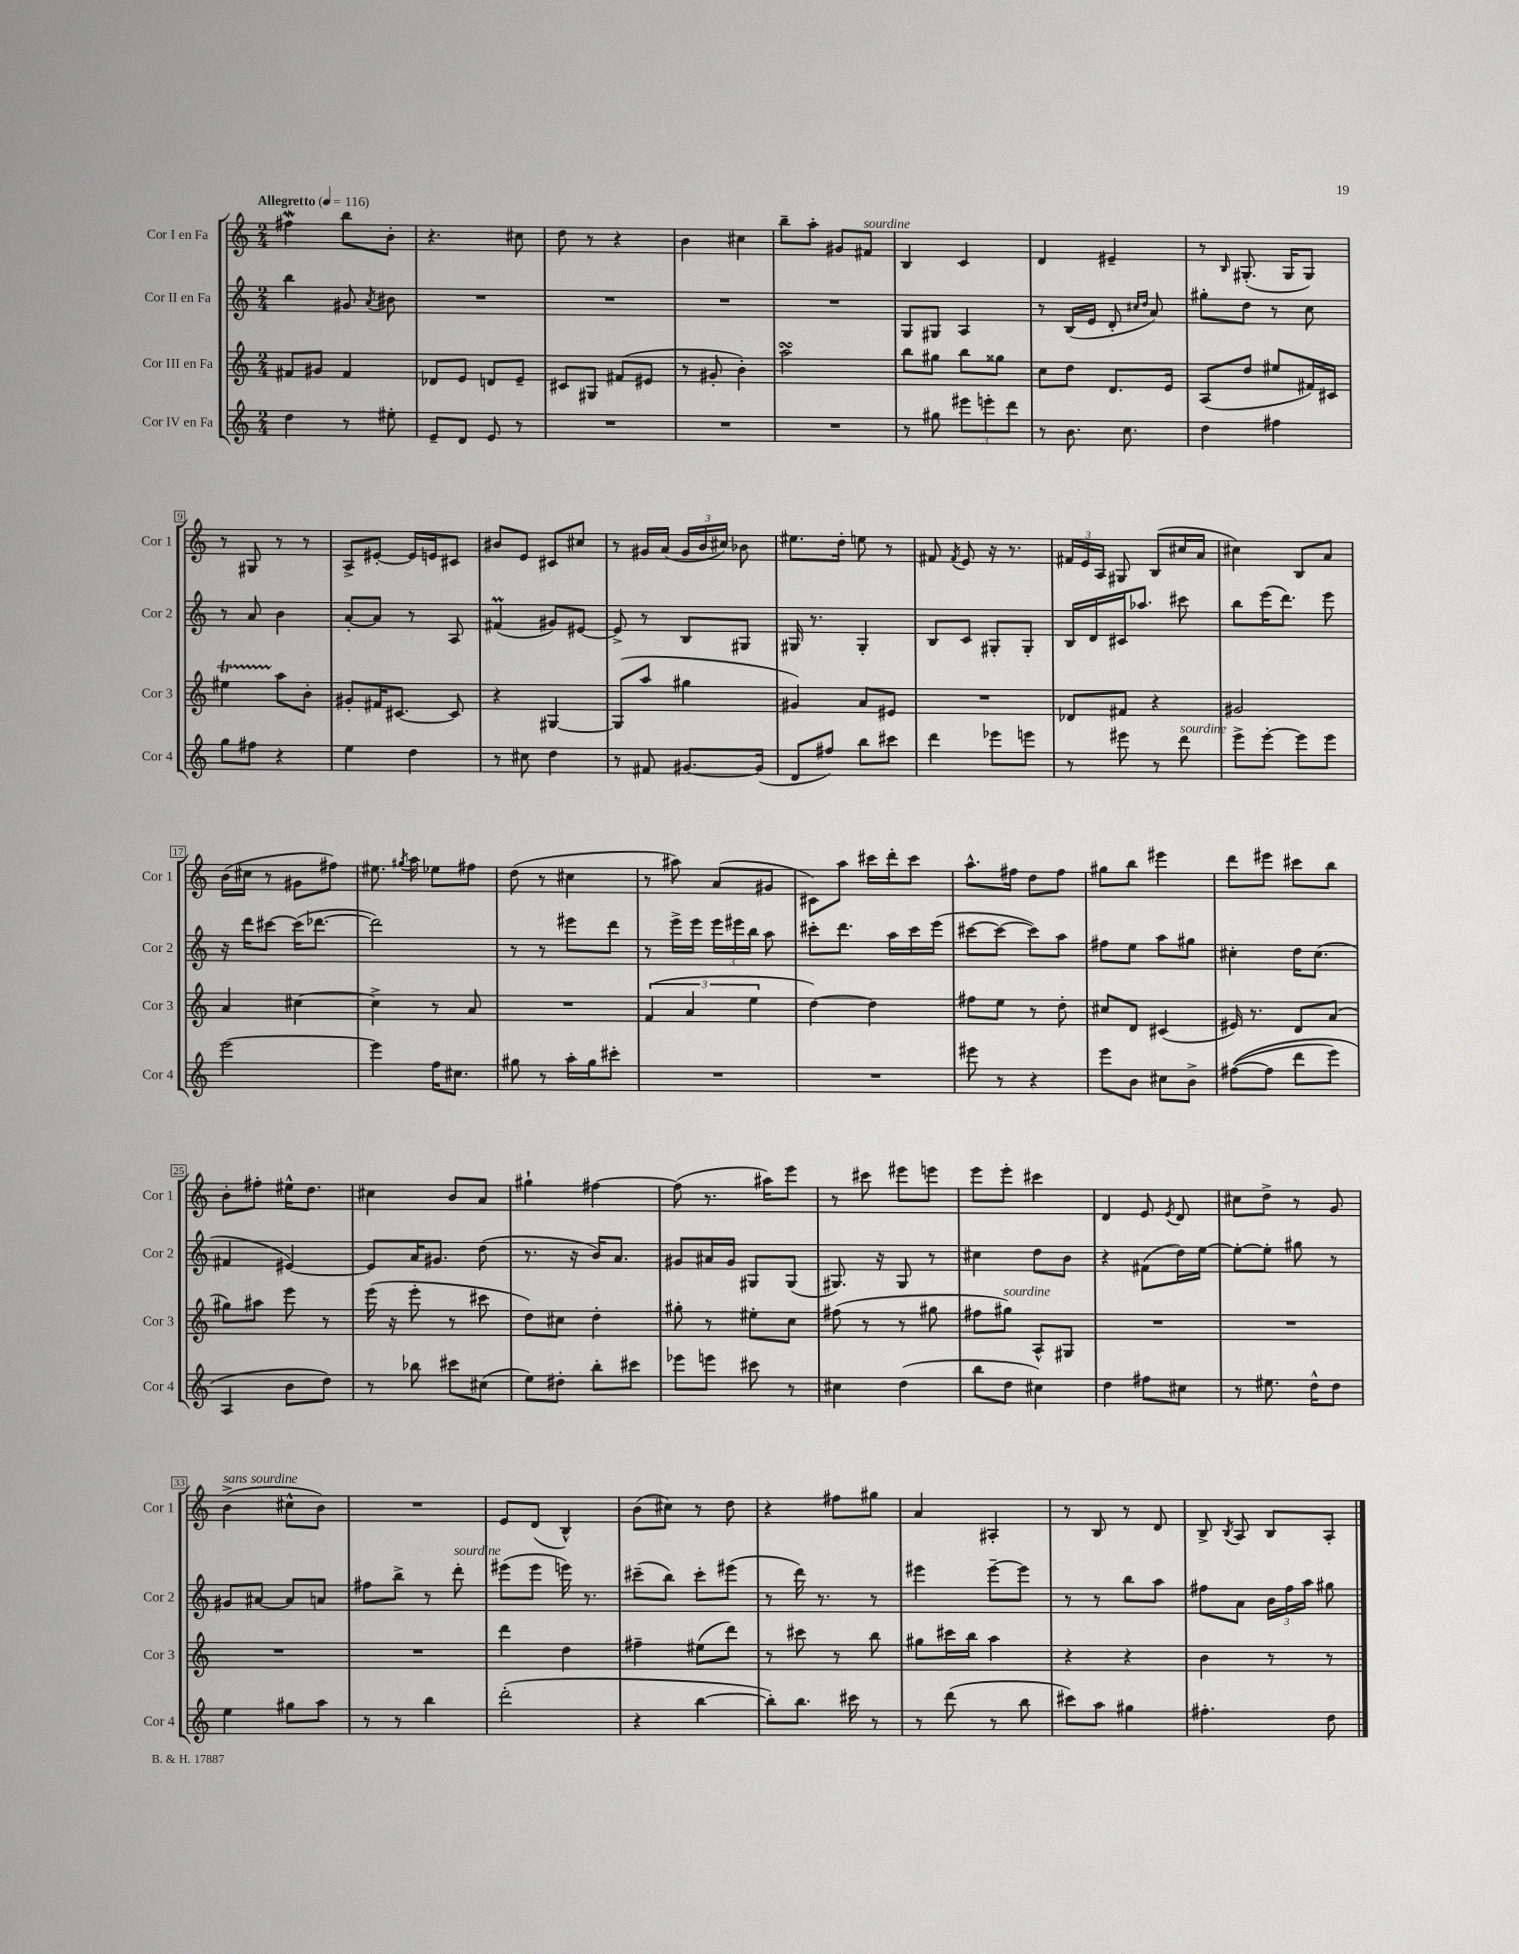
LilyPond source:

<<
\new StaffGroup <<
\new Staff = "s0" \with { instrumentName = "Cor I en Fa" shortInstrumentName = "Cor 1" } {
    \clef treble \key c \major \numericTimeSignature \time 2/4 \tempo "Allegretto" 4 = 116
    \autoBeamOff fis''4\mordent b''8[ b'8]-. |
    r4. cis''8 |
    d''8 r8 r4 |
    b'4 cis''4 |
    b''8[-- a''8]-. gis'8[ fis'8]^\markup { \italic "sourdine" } |
    b4 c'4 |
    d'4 eis'4-- |
    r8 \grace { b16 } gis8.-.( gis16[ gis8]) |
    r8 gis8 r8 r8 |
    a8[-> eis'8]~-. eis'16[ e'16 cis'8] |
    bis'8[ e'8] cis'8[ cis''8] |
    r8 gis'16[ a'16]( \tuplet 3/2 { gis'16[ b'16 cis''16]) } bes'8 |
    eis''8.[ d''16]-. e''8 r8 |
    fis'8 \acciaccatura { fis'8 } e'8 r16 r8. |
    \tuplet 3/2 { fis'16[ e'16 a16] } gis8 b8[( cis''16 a'16] |
    cis''4) b8[ a'8] |
    b'16[( cis''16] r8 gis'8[ fis''8]) |
    eis''8. \acciaccatura { gis''8 } a''16 ees''8[ fis''8] |
    d''8( r8 cis''4 |
    r8 ais''8) a'8[( gis'8] |
    cis'8[) a''8] cis'''16[ d'''16-. cis'''8] |
    a''8.[-^ fis''16] d''8[ fis''8] |
    gis''8[ b''8] eis'''4 |
    d'''8[ eis'''8] cis'''8[ b''8] |
    b'8[-. fis''8]-. eis''16[-^ d''8.] |
    cis''4 b'8[ a'8] |
    gis''4-! fis''4~ |
    fis''8( r8. ais''16[) e'''8] |
    r8 cis'''8 eis'''8[ e'''8] |
    e'''8[ e'''8]-. cis'''4 |
    d'4 e'8 \acciaccatura { e'8 } d'8 |
    cis''8[ d''8]-> r8 g'8 |
    b'4->^\markup { \italic "sans sourdine" }( cis''8[-^ b'8]) |
    R2 |
    e'8[ d'8]( b4-^) |
    b'8[( cis''8]) r8 d''8 |
    r4 fis''8[ gis''8] |
    a'4 ais4-. |
    r8 b8 r8 d'8 |
    b8-> \acciaccatura { b8 } a8 b8[ a8]-. \bar "|." |
}
\new Staff = "s1" \with { instrumentName = "Cor II en Fa" shortInstrumentName = "Cor 2" } {
    \clef treble \key c \major \numericTimeSignature \time 2/4
    \autoBeamOff b''4 gis'8 \acciaccatura { a'8 } bis'8 |
    R2 |
    R2 |
    R2 |
    R2 |
    g8[ gis8] a4 |
    r8 b16[( e'16] d'8-. \grace { cis''16[ d''16] } a'8) |
    gis''8[-. d''8] r8 c''8 |
    r8 a'8 b'4 |
    a'8[~-. a'8] r8 a8 |
    fis'4\prall( gis'8[) eis'8]~ |
    eis'8-> r8 b8[ gis8] |
    gis16 r8. gis4-. |
    b8[ c'8] gis8[-. gis8]-. |
    b16[ d'16 cis'16 aes''8.] cis'''8 |
    b''8[ e'''16( d'''8.]) e'''8 |
    r16 d'''16[ cis'''8]~ cis'''16[( des'''8.]~ |
    des'''2) |
    r8 r8 eis'''8[ d'''8] |
    r8 e'''16[-> e'''16] \tuplet 3/2 { e'''16[ eis'''16 b''16] } a''8 |
    cis'''8[-. d'''8.] a''16[ cis'''16 e'''16]( |
    cis'''8[~ cis'''8]~ cis'''8[) a''8] |
    fis''8[ e''8] a''8[ gis''8] |
    cis''4-. d''16[ cis''8.]( |
    fis'4 eis'4~) |
    eis'8[ a'16 gis'8.] d''8( |
    r8. r16 b'16[) a'8.] |
    gis'8[ ais'16 gis'16] gis8[ gis8]( |
    gis8.) r16 gis8 r8 |
    cis''4 d''8[ b'8] |
    r4 fis'8[( d''16) e''16]~ |
    e''8[~-. e''8]-. gis''8 r8 |
    gis'8[ ais'8]~ ais'8[ a'8] |
    fis''8[ b''8]-> r8 d'''8-.^\markup { \italic "sourdine" } |
    eis'''8[( eis'''8] e'''16) r8. |
    cis'''8[--( b''8]) cis'''8[-. eis'''8]( |
    r8 d'''16) r8. r8 |
    eis'''4 eis'''8[~-- eis'''8] |
    r8 r8 b''8[ a''8] |
    fis''8[ a'8] \tuplet 3/2 { b'16[ fis''16 a''16] } gis''8 \bar "|." |
}
\new Staff = "s2" \with { instrumentName = "Cor III en Fa" shortInstrumentName = "Cor 3" } {
    \clef treble \key c \major \numericTimeSignature \time 2/4
    \autoBeamOff fis'8[ gis'8] fis'4 |
    des'8[ e'8] d'8[ e'8]-- |
    cis'8[ gis8] fis'8[( eis'8] |
    r8 gis'8-. b'4-.) |
    a''2\turn |
    b''8[ gis''8] b''8[ gisis''8] |
    c''8[ d''8] d'8.[ e'16] |
    a8[( d''8] eis''8[ fis'16) cis'16] |
    eis''4\startTrillSpan a''8[\stopTrillSpan b'8]-. |
    gis'8[-. fis'16 cis'8.]~ cis'8 |
    r4 gis4~ |
    gis8[( a''8] gis''4 |
    gis'4) a'8[ eis'8] |
    R2 |
    des'8[ fis'8] r4 |
    gis'2 |
    a'4 cis''4~ |
    cis''4-> r8 a'8 |
    R2 |
    \tuplet 3/2 { f'4( a'4 e''4 } |
    d''4~) d''4 |
    fis''8[ e''8] r8 d''8-. |
    cis''8[ d'8] cis'4( |
    eis'16) r8. d'8[ a'8]( |
    gis''8[) ais''8] e'''8 r8 |
    e'''16( r16 e'''8-. r8 cis'''8 |
    d''8[) cis''8] d''4-. |
    gis''8-. r8 eis''8[-. c''8] |
    fis''8( r8 r8 gis''8 |
    fis''8[ gis''8]^\markup { \italic "sourdine" }) a8[-^ gis8] |
    R2 |
    R2 |
    R2 |
    R2 |
    d'''4 d''4 |
    fis''4-- eis''8[( d'''8]) |
    r8 cis'''8 r8 b''8 |
    gis''8[ cis'''16 b''16] a''4 |
    r4 r4 |
    b'4 r8 r8 \bar "|." |
}
\new Staff = "s3" \with { instrumentName = "Cor IV en Fa" shortInstrumentName = "Cor 4" } {
    \clef treble \key c \major \numericTimeSignature \time 2/4
    \autoBeamOff d''4 r8 eis''8-. |
    e'8[-- d'8] e'8 r8 |
    R2 |
    R2 |
    R2 |
    r8 gis''8 \tuplet 3/2 { eis'''8[ e'''8-. d'''8] } |
    r8 b'8. c''8. |
    d''4 fis''4 |
    g''8[ fis''8] r4 |
    e''4 d''4 |
    r8 cis''8 d''4 |
    r8 fis'8 gis'8.[~ gis'16]( |
    d'8[ fis''8]) b''8[ cis'''8] |
    d'''4 ees'''8[ e'''8] |
    r8 eis'''8 r8 d'''8^\markup { \italic "sourdine" } |
    e'''8[-> e'''8]~-. e'''8[ e'''8] |
    e'''2~ |
    e'''4 f''16[ cis''8.] |
    gis''8 r8 a''16[-. gis''16 cis'''8]-. |
    R2 |
    R2 |
    eis'''8 r8 r4 |
    e'''8[ b'8] cis''8[ b'8]-> |
    fis''8[~(\( fis''8] d'''8[ e'''8]) |
    a4 b'8[ d''8]\) |
    r8 bes''8 cis'''8[ cis''8]( |
    e''8[) dis''8]-. b''8[-. cis'''8] |
    ees'''8[ e'''8] cis'''8 r8 |
    cis''4 d''4( |
    b''8[ d''8] cis''4) |
    d''4 fis''8[ cis''8] |
    r8 eis''8. d''16[-^ d''8] |
    e''4 gis''8[ a''8] |
    r8 r8 b''4 |
    d'''2-.( |
    r4 b''4~ |
    b''8[-.) b''8.] cis'''16 r8 |
    r8 d'''8( r8 b''8 |
    cis'''8[) a''8] gis''4 |
    fis''4.-. d''8 \bar "|." |
}
>>
>>
\layout { \context { \Score \override BarNumber.stencil = #(make-stencil-boxer 0.1 0.3 ly:text-interface::print) } }
